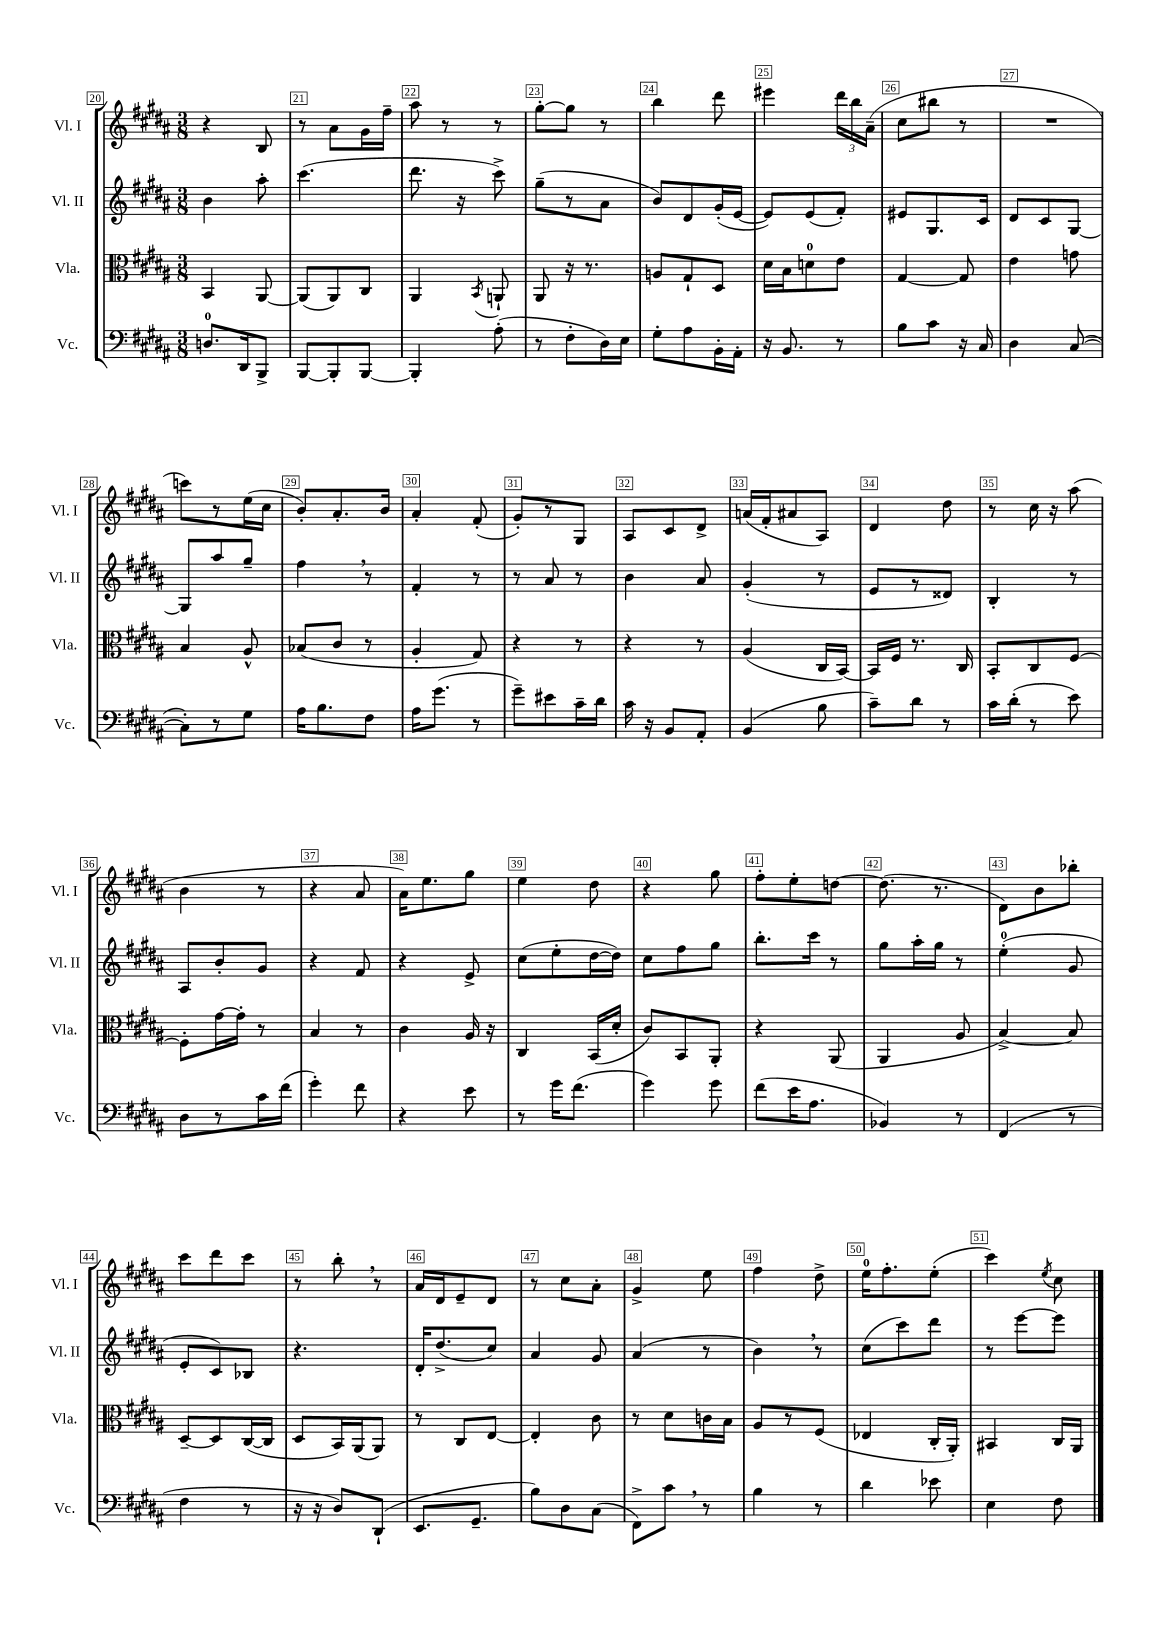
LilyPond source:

<<
\new StaffGroup <<
\new Staff = "s0" \with { instrumentName = "Vl. I" shortInstrumentName = "Vl. I" } {
    \clef treble \key b \major \numericTimeSignature \time 3/8
    \autoBeamOff r4 b8 |
    r8 ais'8[ gis'16 fis''16]-- |
    ais''8 r8 r8 |
    gis''8[~-. gis''8] r8 |
    b''4 dis'''8 |
    eis'''4 \tuplet 3/2 { dis'''16[ b''16 ais'16]--( } |
    cis''8[ bis''8] r8 |
    R4. |
    c'''8[) r8 e''16( cis''16] |
    b'8[-.) ais'8.-. b'16] |
    ais'4-. fis'8-.( |
    gis'8[-.) r8 gis8] |
    ais8[ cis'8 dis'8]-> |
    a'16[( fis'16-. ais'8 ais8]) |
    dis'4 dis''8 |
    r8 cis''16 r16 ais''8( |
    b'4 r8 |
    r4 ais'8 |
    ais'16[) e''8. gis''8] |
    e''4 dis''8 |
    r4 gis''8 |
    fis''8[-. e''8-. d''8]~ |
    d''8.( r8. |
    dis'8[) b'8 bes''8]-. |
    cis'''8[ dis'''8 cis'''8] |
    r8 b''8-. \breathe r8 |
    ais'16[ dis'16 e'8-- dis'8] |
    r8 cis''8[ ais'8]-. |
    gis'4-> e''8 |
    fis''4 dis''8-> |
    e''16[-0 fis''8.-. e''8]-.( |
    cis'''4) \acciaccatura { e''8 } cis''8 \bar "|." |
}
\new Staff = "s1" \with { instrumentName = "Vl. II" shortInstrumentName = "Vl. II" } {
    \clef treble \key b \major \numericTimeSignature \time 3/8
    \autoBeamOff b'4 ais''8-. |
    cis'''4.( |
    dis'''8. r16 cis'''8->) |
    gis''8[--( r8 ais'8] |
    b'8[) dis'8 gis'16-.( e'16]~ |
    e'8[) e'8( fis'8]-.) |
    eis'8[ gis8. cis'16] |
    dis'8[ cis'8 gis8]~ |
    gis8[ ais''8 gis''8]-- |
    fis''4 \breathe r8 |
    fis'4-. r8 |
    r8 ais'8 r8 |
    b'4 ais'8 |
    gis'4-.( r8 |
    e'8[ r8 disis'8]) |
    b4-. r8 |
    ais8[ b'8-. gis'8] |
    r4 fis'8 |
    r4 e'8-> |
    cis''8[( e''8-. dis''16~ dis''16]) |
    cis''8[ fis''8 gis''8] |
    b''8.[-. cis'''16] r8 |
    gis''8[ ais''16-. gis''16] r8 |
    e''4-0-.( gis'8 |
    e'8[-. cis'8) bes8] |
    r4. |
    dis'16[-. dis''8.->( cis''8]) |
    ais'4 gis'8 |
    ais'4( r8 |
    b'4) \breathe r8 |
    cis''8[( cis'''8) dis'''8] |
    r8 e'''8[~ e'''8] \bar "|." |
}
\new Staff = "s2" \with { instrumentName = "Vla." shortInstrumentName = "Vla." } {
    \clef alto \key b \major \numericTimeSignature \time 3/8
    \autoBeamOff b,4 ais,8~ |
    ais,8[( ais,8) cis8] |
    ais,4 \acciaccatura { b,8 } a,8-! |
    ais,8 r16 r8. |
    a8[ gis8-! dis8] |
    dis'16[ b16 d'8-0 e'8] |
    gis4~ gis8 |
    e'4 g'8 |
    b4 ais8-^ |
    bes8[( cis'8] r8 |
    ais4-. gis8) |
    r4 r8 |
    r4 r8 |
    ais4( cis16[ b,16]~) |
    b,16[ fis16] r8. cis16 |
    b,8[-. cis8 fis8]~ |
    fis8[-. gis'16~ gis'16]-. r8 |
    b4 r8 |
    cis'4 ais16 r16 |
    cis4 b,16[( dis'16]-. |
    cis'8[) b,8 ais,8]-. |
    r4 ais,8( |
    ais,4 ais8 |
    b4~->) b8 |
    dis8[~-- dis8 cis16~( cis16] |
    dis8[ b,16) ais,16( ais,8]) |
    r8 cis8[ e8]~ |
    e4-. cis'8 |
    r8 dis'8[ c'16 b16] |
    ais8[ r8 fis8]( |
    ees4 cis16[-. ais,16]-.) |
    bis,4 cis16[ ais,16] \bar "|." |
}
\new Staff = "s3" \with { instrumentName = "Vc." shortInstrumentName = "Vc." } {
    \clef bass \key b \major \numericTimeSignature \time 3/8
    \autoBeamOff d8.[-0 dis,16 b,,8]-> |
    b,,8[~ b,,8-. b,,8]~ |
    b,,4-. ais8-.( |
    r8 fis8[-. dis16) e16] |
    gis8[-. ais8 b,16-. ais,16]-. |
    r16 b,8. r8 |
    b8[ cis'8] r16 cis16 |
    dis4 cis8~( |
    cis8[-.) r8 gis8] |
    ais16[ b8. fis8] |
    ais16[ gis'8.]( r8 |
    gis'8[--) eis'8 cis'16-- dis'16] |
    cis'16 r16 b,8[ ais,8]-. |
    b,4( b8 |
    cis'8[--) dis'8] r8 |
    cis'16[ dis'16]-.( r8 e'8) |
    dis8[ r8 cis'16 fis'16]( |
    gis'4-.) fis'8 |
    r4 e'8 |
    r8 gis'16[ fis'8.]( |
    gis'4) gis'8 |
    fis'8[( e'16 ais8.] |
    bes,4) r8 |
    fis,4( r8 |
    fis4 r8 |
    r16 r16 dis8[) dis,8]-!( |
    e,8.[ gis,8.]-- |
    b8[) dis8 cis8]( |
    fis,8[->) cis'8] \breathe r8 |
    b4 r8 |
    dis'4 ees'8 |
    e4 fis8 \bar "|." |
}
>>
>>
\layout { \context { \Score currentBarNumber = #20 \override BarNumber.break-visibility = ##(#f #t #t) barNumberVisibility = #all-bar-numbers-visible \override BarNumber.stencil = #(make-stencil-boxer 0.1 0.3 ly:text-interface::print) } }
